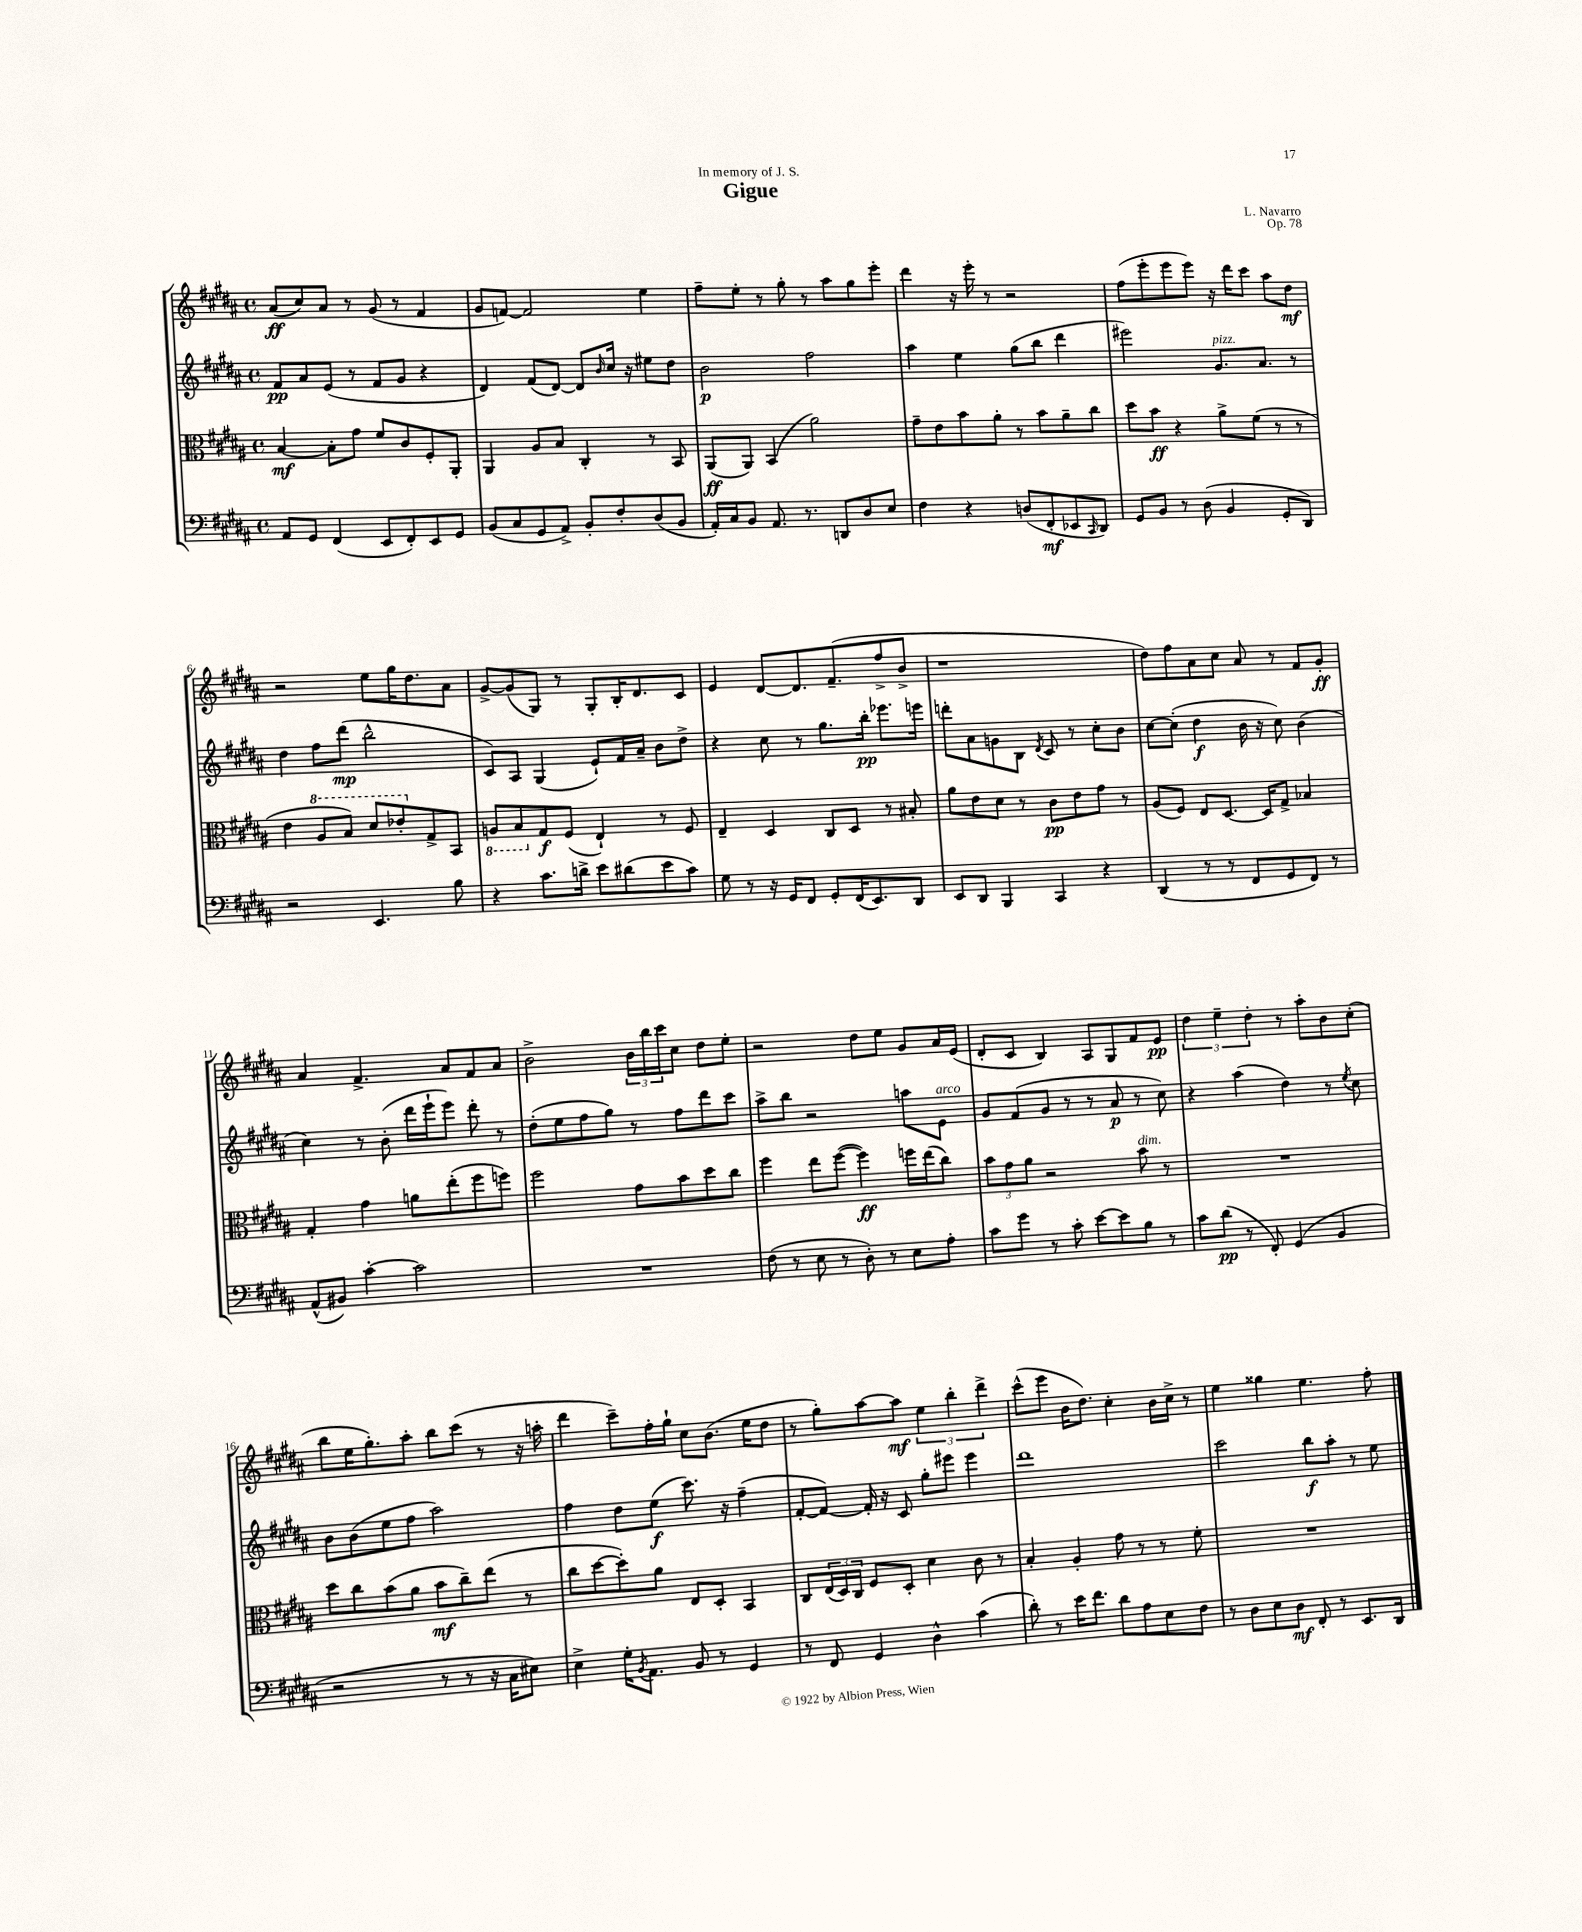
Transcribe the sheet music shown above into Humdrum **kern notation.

**kern	**kern	**kern	**kern
*staff4	*staff3	*staff2	*staff1
*clefF4	*clefC3	*clefG2	*clefG2
*k[f#c#g#d#a#]	*k[f#c#g#d#a#]	*k[f#c#g#d#a#]	*k[f#c#g#d#a#]
*M4/4	*M4/4	*M4/4	*M4/4
*met(c)	*met(c)	*met(c)	*met(c)
8AA#	[4B	8f#	(8a#
8GG#	.	8a#	8cc#)
(4FF#	8B']	(8e	8a#
.	8g#	8r	8r
8EE	8f#	8f#	(8g#
8FF#')	8c#	8g#	8r
8EE	8F#'	4r	4f#
8GG#	8AA#'	.	.
=	=	=	=
(8BB	4AA#	4d#)	8g#
8C#	.	.	[8f)
8GG#	8A#	(8f#	2f]
8AA#^)	8B	[8d#)	.
8BB'	4C#'	8d#]	.
.	.	16qqb	.
8F#'	.	16cc#	.
.	.	16r	.
(8D#	8r	8ee#	4ee
8BB	8BB	8dd#	.
=	=	=	=
16AA#')	(8AA#	2b	8ff#~
16C#	.	.	.
8BB	8AA#)	.	8ee'
8.AA#	(4BB	.	8r
.	.	.	8gg#'
8.r	.	.	.
.	2a#)	2ff#	8r
8DD	.	.	8aa#
8D#	.	.	8gg#
8E	.	.	8eee'
=	=	=	=
4F#	8g#~	4aa#	4ddd#
.	8e	.	.
4r	8b	4ee	16r
.	.	.	16eee'
.	8a#'	.	8r
(8D	8r	(8gg#	2r
8FF#'	8b	8bb	.
8EE-	8a#~	4ddd#	.
16qqCC#	.	.	.
8DD#)	8cc#	.	.
=	=	=	=
8GG#	8dd#	2eee#)	(8ff#
8BB	8b	.	8eee'
8r	4r	.	8eee
(8D#	.	.	8eee)
4BB	8a#^	8.g#	16r
.	.	.	16ddd#
.	(8f#	.	8ccc#
.	.	8.a#	.
8GG#'	8r	.	8aa#
8DD#)	8r	8r	8dd#
=	=	=	=
2r	4e	4dd#	2r
.	8a#	8ff#	.
.	8b)	(8ddd#	.
4.EE	8dd#	2bb^^	8ee
.	8ee-'	.	16gg#
.	.	.	8.dd#
.	8G#^	.	.
8B	8BB	.	8a#
=	=	=	=
4r	8AA	8c#)	[8g#^
.	8BB	8A#	(8g#]
8.c#	8G#	(4G#	8G#)
.	(8F#	.	8r
16d^	.	.	.
8e	4E`)	8e`)	8G#'
(8d#	.	16f#	16B'
.	.	16a#~	8.d#
8e	8r	8b	.
8c#)	8F#	8dd#^	8c#
=	=	=	=
8G#	4E~	4r	4e
8r	.	.	.
16r	4D#	8cc#	[8d#
16GG#	.	.	.
8FF#	.	8r	8.d#]
8GG#'	8C#	8.gg#	.
.	.	.	(8.f#~
(16FF#	8D#	.	.
8.EE)	.	16bb'	.
.	8r	8.eee-	8ff#^
8DD#	8B#'	.	8b^
.	.	16eee	.
=	=	=	=
8EE	8a#	8ddd'	1r
8DD#	8e	8a#	.
4BBB	8d#	8g	.
.	8r	8B	.
.	.	8qd#	.
4CC#	8c#	8c#	.
.	8e	8r	.
4r	8g#	8cc#'	.
.	8r	8b	.
=	=	=	=
(4DD#	(8A#	[8cc#	8dd#)
.	8F#)	(8cc#']	8ff#
8r	8E	4dd#	8a#
8r	[8.D#	.	8cc#
8FF#	.	16b	8a#
.	16D#]	16r	.
8GG#	8G#^	8cc#)	8r
8FF#)	4B-	(4b	8f#
8r	.	.	8g#'
=	=	=	=
(8AA#^^	4G#'	4cc#)	4a#
8BB#)	.	.	.
[4c#'	4g#	8r	4.f#^
.	.	(8b'	.
2c#]	8a	16ddd#	.
.	.	16eee`	.
.	(8ee'	8eee)	8a#
.	8ff#	8ddd#'	8f#
.	8ff)	8r	8a#
=	=	=	=
1r	2ff#	(8dd#'	2b^
.	.	8ee	.
.	.	8ff#	.
.	.	8gg#)	.
.	8g#	8r	24b
.	.	.	24bb
.	.	.	24ccc#
.	8b	8ff#	8cc#
.	8dd#	8ddd#	8dd#
.	8cc#	8ccc#	8ee'
=	=	=	=
(8F#	4ff#	8aa#^	2r
8r	.	8bb	.
8E	8ee	2r	.
8r	([8ff#	.	.
8D#')	4ff#])	.	8dd#
8r	.	.	8ee
8E	16ff	8aa	8g#
.	(16ee	.	.
8A#'	8cc#)	8e	16a#
.	.	.	(16e
=	=	=	=
8c#	12b	8g#	8d#'
.	12g#	.	.
8g#	.	(8f#	8c#
.	12a#	.	.
8r	2r	8g#	4B)
8c#'	.	8r	.
[8e	.	8r	8A#
8e]	.	8a#	8G#
8B	8b	8r	8f#
8r	8r	8cc#)	8e
=	=	=	=
8c#	1r	4r	6dd#
(8d#	.	.	.
.	.	.	6ee~
8r	.	(4aa#	.
.	.	.	6dd#'
8FF#')	.	.	.
(4GG#	.	4dd#)	8r
.	.	.	8aa#'
4BB	.	8r	8b
.	.	8qee	.
.	.	8cc#	(8cc#'
=	=	=	=
2r	8dd#	8b	8bb
.	8cc#	(8b	16ee
.	.	.	8.gg#')
.	(8b	8ee	.
.	8a#	8ff#	8aa#'
8r	8b	2aa#)	8bb
8r	8cc#~)	.	(8ccc#
16r	(8ee	.	8r
16C#	.	.	.
8E#)	8r	.	16r
.	.	.	16aa'
=	=	=	=
4E^	8cc#	4ff#	4ddd#
.	[8dd#	.	.
16G#'	8dd#'])	8dd#	8ccc#~)
8qBB	.	.	.
8.AA#	.	.	.
.	8a#	(8ee	16ff#'
.	.	.	16gg#`
8BB	8E	8.ccc#)	8cc#
8r	8D#'	.	(8.b
.	.	16r	.
4GG#	4BB	(4ff#~	.
.	.	.	16ee
.	.	.	8dd#
=	=	=	=
8r	8C#	[8f#'	8r
8FF#	(24E	8f#_)	8gg#')
.	24D#)	.	.
.	24C#	.	.
4GG#	8F#	16f#']	[8aa#
.	.	16r	.
.	8D#'	8c#	8aa#]
4D#^^	4d#	8gg#'	6ee
.	.	8eee#	.
.	.	.	6bb'
(4c#	8c#	4eee#	.
.	.	.	6ddd#^
.	8r	.	.
=	=	=	=
8d#')	4B'	1ddd#	(8ccc#^^
8r	.	.	8eee
16e	4A#'	.	16b
8.f#	.	.	8.dd#)
8d#	8g#	.	4cc#'
8A#	8r	.	.
8E	8r	.	16b
.	.	.	16cc#^
8F#	8f#'	.	8r
=	=	=	=
8r	1r	2ccc#	4ee
8D#	.	.	.
8E	.	.	4gg##
8D#	.	.	.
8FF#'	.	8bb	4.ee
8r	.	8aa#'	.
8.EE	.	8r	.
.	.	8ee	8ff#'
16DD#	.	.	.
==	==	==	==
*-	*-	*-	*-
